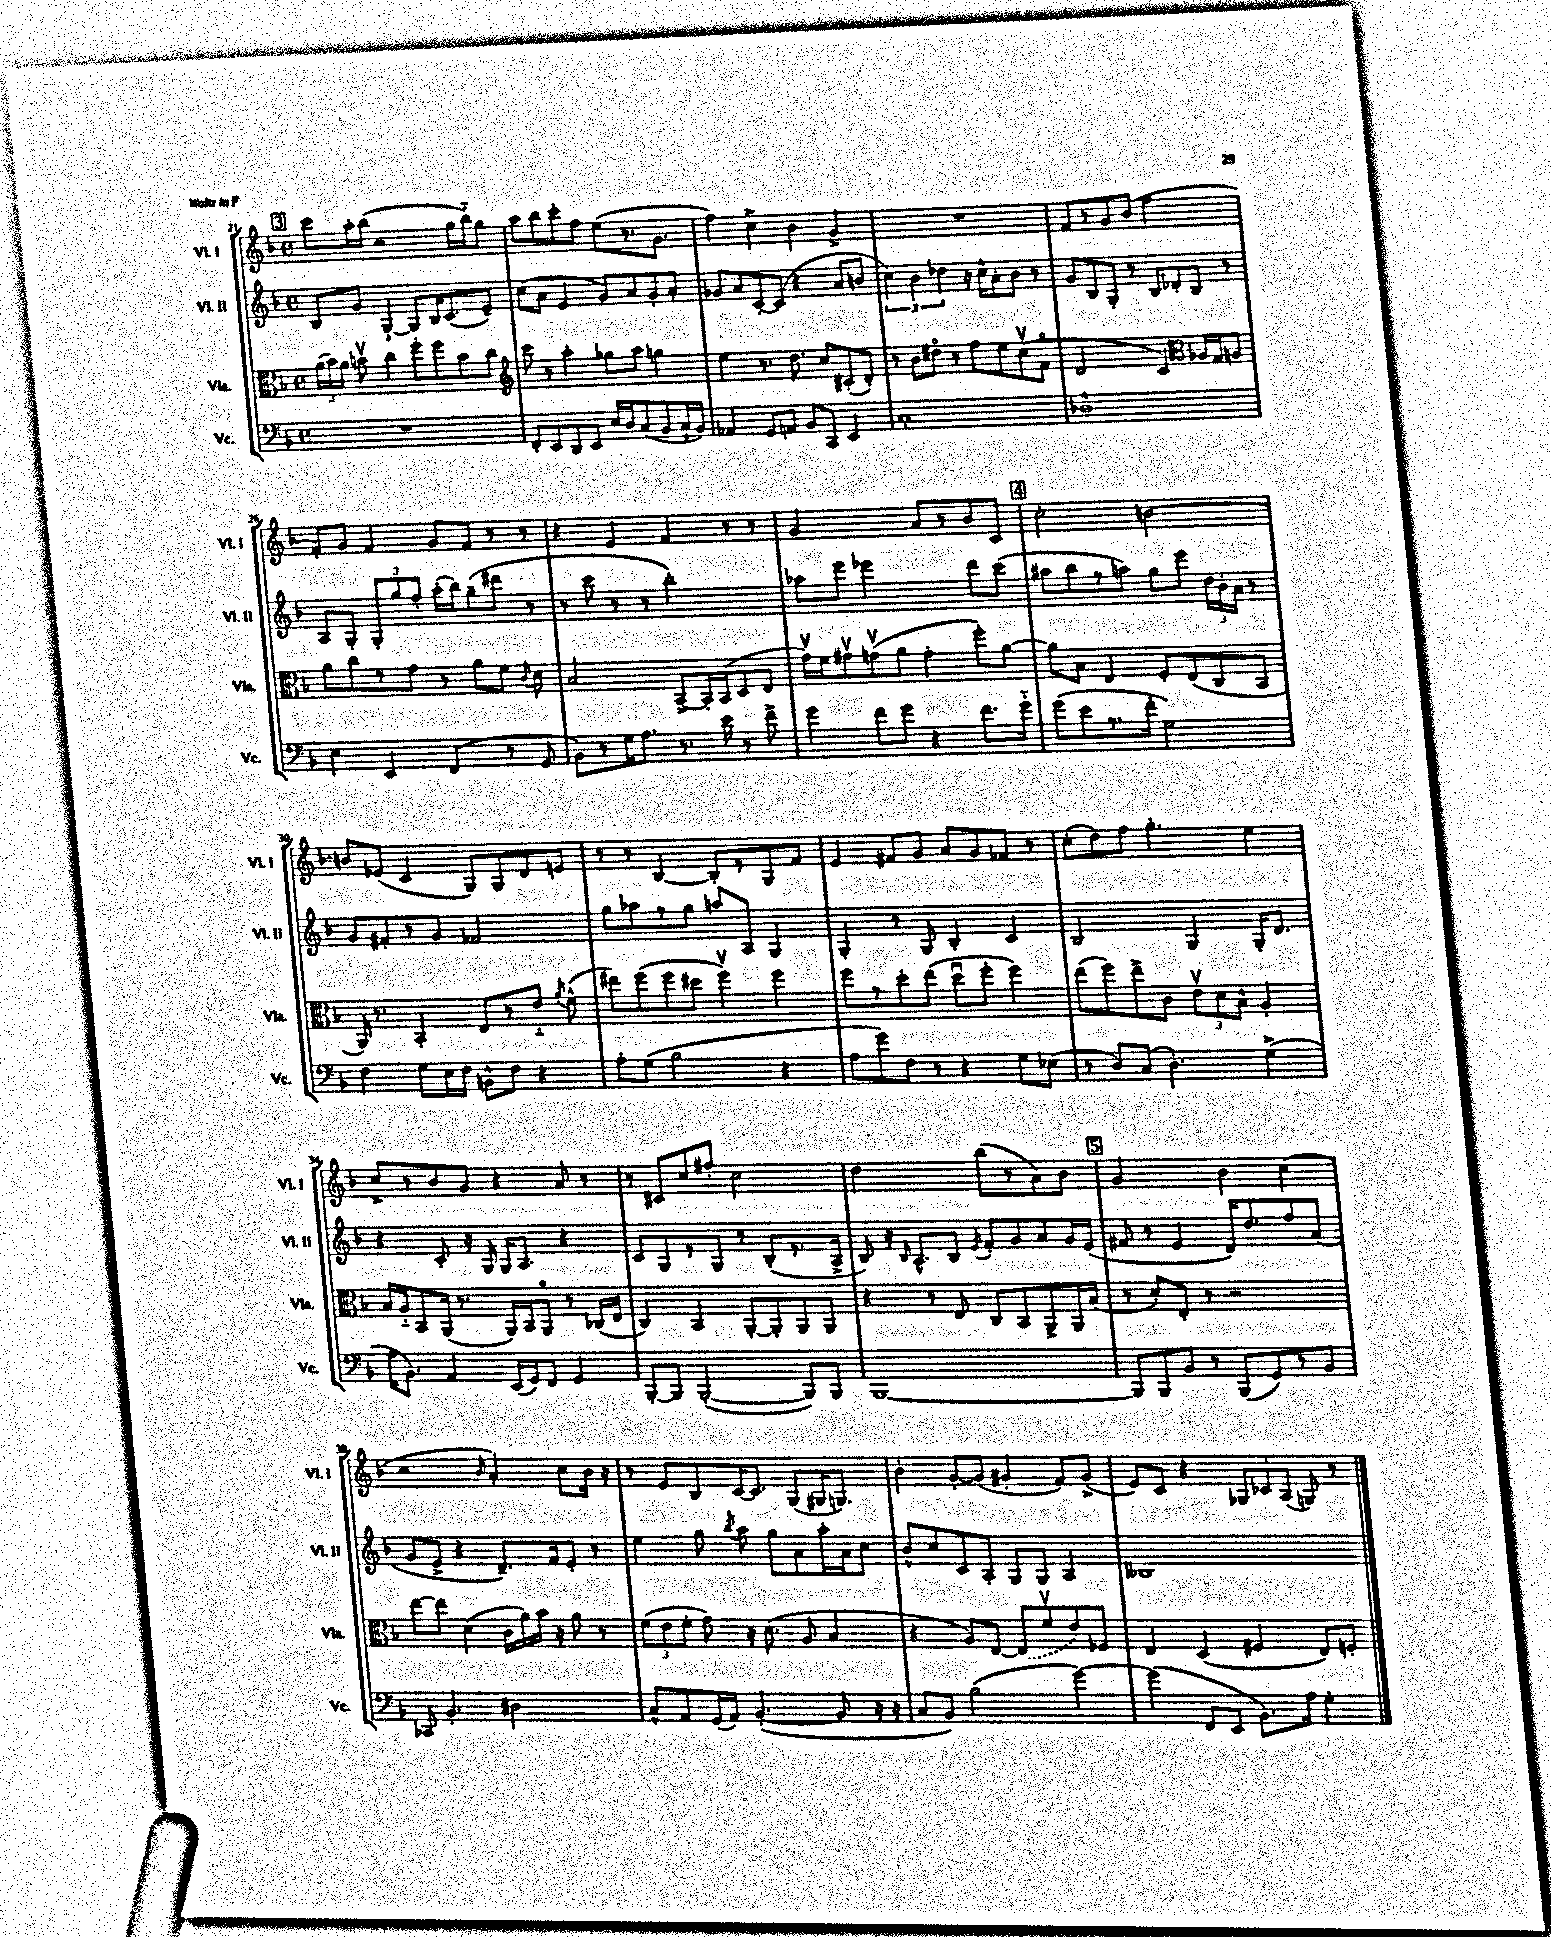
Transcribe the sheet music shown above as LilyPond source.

<<
\new StaffGroup <<
\new Staff = "s0" \with { instrumentName = "Vl. I" shortInstrumentName = "Vl. I" } {
    \clef treble \key f \major \defaultTimeSignature \time 4/4
    \autoBeamOff \mark \markup { \box "3" } c'''8[ a''16-. bes''16]( r2 g''16[ bes''16-_) g''8] |
    a''8[ bes''8 c'''8-. f''8] e''8[( r8. g'8.] |
    f''4) c''4-> bes'4 g'4-> |
    R1 |
    f'8[ r8 g'8 bes'8]( f''2 |
    f'8[-.) g'8] f'4 g'8[ f'8] r8 r8 |
    r4 e'4 f'4 r8 r8 |
    g'2 a'8[ r8 bes'8 c'8] |
    \mark \markup { \box "4" } c''2-. b'2~ |
    b'8[ ees'8]( c'4 g8[) g8 d'8 e'8] |
    r8 r8 bes4~ bes8[-. r8 g8 f'8] |
    e'4 fis'8[ g'8] a'8[ g'8 fes'8] r8 |
    c''8[-.( d''8) f''8] g''4.-. e''4 |
    c''8[-> r8 bes'8 g'8] r4 a'8 r8 |
    r8 cis'8[ c''8 fis''8]-. c''2 |
    d''2 bes''8[( r8 a'8) bes'8] |
    \mark \markup { \box "5" } g'2 bes'4 c''4( |
    r2 \grace { bes'16 } a'4-.) c''8[ bes'16] r16 |
    r8 e'8[ bes8 c'16~ c'8.] g8[( gis16 g8.]) |
    bes'4-. g'8[~-. g'8]( gis'4-. f'8[) gis'8]->( |
    e'8[) c'8] r4 \tuplet 3/2 { ges8[ ces'8 a8]( } g8) r8 \bar "|." |
}
\new Staff = "s1" \with { instrumentName = "Vl. II" shortInstrumentName = "Vl. II" } {
    \clef treble \key f \major \defaultTimeSignature \time 4/4
    \autoBeamOff \mark \markup { \box "3" } bes8[ g'8] g4~-! g8[ bes16 c'8.( e'8]--) |
    c''8[( a'8] e'4 g'8[) a'8 g'8-. a'8]-. |
    ges'8[ a'8 c'8~-. c'8]( r4 a'8[ b'8] |
    \tuplet 3/2 { c''4) bes'4 des''4 } r16 c''16[-^ a'8-. bes'8] r8 |
    g'8[ bes8 g8]-. r8 bes8[ des'8-. bes8] r8 |
    a8[ g8]-. \tuplet 3/2 { g8[-. g''8 f''8]-. } a''16[-.( bes''16) g''8--( dis'''8] r8 |
    r8 c'''8 r8 r8 bes''2-.) |
    aes''8[ e'''8] ees'''2 d'''8[ c'''8]( |
    \mark \markup { \box "4" } ais''8[ bes''8 r8 a''8]) g''8[ e'''8] \tuplet 3/2 { d''16[ bes'16-. a'16] } r8 |
    g'8[ fis'8-. r8 g'8] fes'2 |
    g''8[ aes''8 r8 g''8] a''8[ a8] g4 |
    g4-. r8 g8 bes4-. c'4 |
    bes2 g4 g16[-. d'8.] |
    r4 c'8-. r16 g16 g16[ a8.] r4 |
    c'8[ g8 r8 g8] r8 bes8[-.( r8. a16]-> |
    bes8) r16 \grace { bes16 } a8.[-^ bes8] \acciaccatura { e'8 } f'8[-. g'8 a'8 g'16 e'16]( |
    \mark \markup { \box "5" } fis'8 r8 e'4 d'16[) d''8. f''8 a'8]( |
    g'8[ e'8]-> r4 d'8.[--) f'16 e'8]-. r8 |
    e''4 g''8 \acciaccatura { bes''8 } a''8 g''8[ a'8 a''16-. a'16 c''8] |
    bes'8[-^ c''8 c'8 a8]-. g8[ g8] a4 |
    beses1 \bar "|." |
}
\new Staff = "s2" \with { instrumentName = "Vla." shortInstrumentName = "Vla." } {
    \clef alto \key f \major \defaultTimeSignature \time 4/4
    \autoBeamOff \mark \markup { \box "3" } \tuplet 3/2 { a'16[( bes'16) a'16] } b'8\upbow c''4 f''8[-. f''8 b'8 c''8] |
    \clef treble c'''8 r8 a''4-. ges''8[ a''8] g''4 |
    e''4 r8. d''8. c''8[ cis'8-.( d'8]-.) |
    r8 bes'8[ dis''8]\flageolet r8 f''8[ e''8 c''8\upbow( f'8]\flageolet |
    d'2 c'4) \clef alto aes16[ g16 a8] |
    a'8[ c''8 r8 g'8] r8 a'8[ f'8] \appoggiatura { c'8 } d'8 |
    bes2 bes,8[~-> bes,16-. bes,16( d8 e8] |
    g'16[\upbow) f'16 gis'8\upbow g'8\upbow( a'8] g'4-. f''8[-.) a'8]~ |
    \mark \markup { \box "4" } a'8[ bes8] e4 f8[-. e8( c8 bes,8] |
    a,16) r8. bes,4-. e8[ r8 e'8]-_ \acciaccatura { a'8 } f'8-^( |
    eis''8[) f''8( f''8 dis''8] f''4\upbow) f''4 |
    f''8[ r8 d''8-. e''8]( d''8[\downbow f''8]-. f''4) |
    e''8[( f''8) e''8-> c'8] \tuplet 3/2 { e'8[\upbow d'8 bes8]-^ } a4-. |
    bes16[ a16-_ bes,8 a,16]( r8. a,16[) bes,16 a,8]\flageolet r8 ces16[( e16] |
    c4) bes,4 a,8[~-. a,8-. a,8 a,8] |
    r4 r8 e8 c8[ bes,8 a,8-> a,16 bes16]( |
    \mark \markup { \box "5" } r8 d'8[-.) e8]-. r8 r2 |
    e''8[~ e''8] d'4( c'16[ a'16) bes'16] r16 a'8 r8 |
    \tuplet 3/2 { f'8[( e'8 f'8]-. } g'8) r16 d'8.( a8 bes4 |
    r4 a8[) e8]~ \once \slurDashed e8[( f'8\upbow e'8) fes8] |
    e4 d4( fis4 e8[) f8]-. \bar "|." |
}
\new Staff = "s3" \with { instrumentName = "Vc." shortInstrumentName = "Vc." } {
    \clef bass \key f \major \defaultTimeSignature \time 4/4
    \autoBeamOff \mark \markup { \box "3" } R1 |
    f,8[-. e,8 d,8 e,8] e16[ d16 c8( bes,8 c16-! bes,16]) |
    aes,4 g,8[ a,8] bes,8[ c,8] e,4 |
    c1-. |
    des1-^ |
    e4 e,4 f,4( r8 g,8 |
    bes,8[) r8 g16 a8.] r8. e'16 r8 f'8-> |
    g'4 f'8[ g'8] r4 f'8.[ g'16]-_ |
    \mark \markup { \box "4" } g'8[( e'8 r8. f'16]-. g2) |
    f4 g8[ e16 f16] b,8[-^ f8] r4 |
    a8[-. g8]( bes2 r4 |
    a8[ g'8) f8] r8 r4 g8[ ees8]( |
    r8 d8[) c8]( d4.-.) g4->( |
    a16[ bes,8.]) a,4 e,16[( g,16) f,8] g,4 |
    bes,,8[~-. bes,,8] bes,,2~-.( bes,,8[) bes,,8] |
    bes,,1~ |
    \mark \markup { \box "5" } bes,,8[ bes,,8 bes,8] r8 bes,,8[( g,8) r8 bes,8] |
    ces,8 bes,4.-. dis2 |
    c8[-^ a,8 g,16( a,16]) bes,4.~-.( bes,8 r16 r16 |
    c8[ bes,8]) bes2( g'4~) |
    g'4( f,8[ e,8] bes,8.[) a16] g4-. \bar "|." |
}
>>
>>
\layout { \context { \Score currentBarNumber = #21 } }
